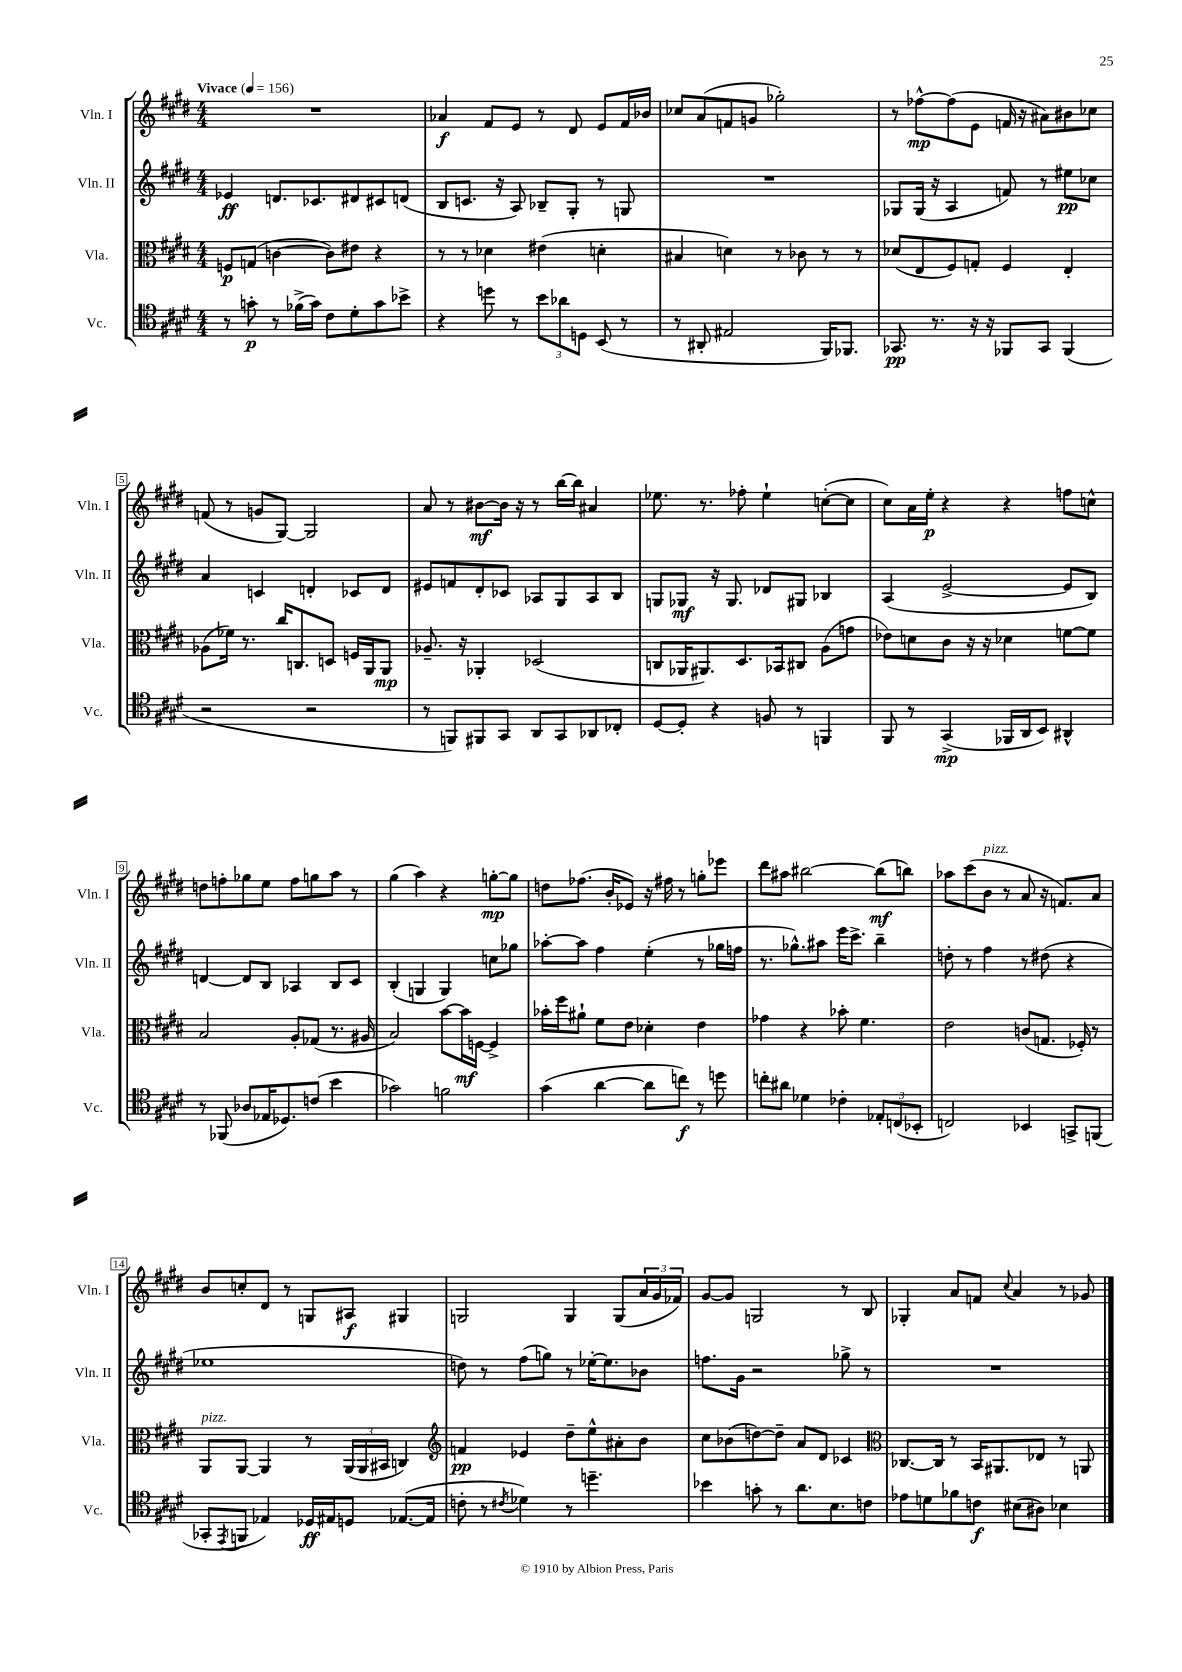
<<
\new StaffGroup <<
\new Staff = "s0" \with { instrumentName = "Vln. I" shortInstrumentName = "Vln. I" } {
    \clef treble \key e \major \numericTimeSignature \time 4/4 \tempo "Vivace" 4 = 156
    R1 |
    aes'4\f fis'8 e'8 r8 dis'8 e'8 fis'16 bes'16 |
    ces''8 a'8( f'8 g'8 ges''2-.) |
    r8 fes''8~-^\mp fes''8( e'8 f'16 r16 ais'8) bis'8 ces''8 |
    f'8( r8 g'8 gis8~) gis2 |
    a'8 r8 bis'8~\mf bis'16 r16 r8 b''16~ b''16 ais'4 |
    ees''8. r8. fes''8-. ees''4-! c''8~-.( c''8 |
    cis''8) a'16 e''16-.\p r4 r4 f''8 c''8-^ |
    d''8 f''8-. ges''8 e''8 f''8 g''8 a''8 r8 |
    gis''4( a''4) r4 g''8~-.\mp g''8 |
    d''8 fes''8.( b'16-. ees'8) r16 fis''16 r8 g''8-. ees'''8 |
    dis'''8 ais''8 bis''2~ bis''8\mf( b''8) |
    aes''8 cis'''8( b'8^\markup { \italic "pizz." } r8 a'8 r16 f'8.) a'8 |
    b'8 c''8-. dis'8 r8 g8 ais8\f gis4 |
    g2 g4 g8( \tuplet 3/2 { a'16 gis'16 fes'16) } |
    gis'8~ gis'8 g2 r8 b8 |
    ges4-. a'8 f'8 \appoggiatura { cis''8 } a'4 r8 ges'8 \bar "|." |
}
\new Staff = "s1" \with { instrumentName = "Vln. II" shortInstrumentName = "Vln. II" } {
    \clef treble \key e \major \numericTimeSignature \time 4/4
    ees'4\ff d'8. ces'8. dis'8 cis'8 d'8( |
    b8 c'8. r16 a8) bes8-- gis8-. r8 g8 |
    R1 |
    ges8 ges16( r16 a4 f'8) r8 eis''8\pp ces''8 |
    a'4 c'4 d'4-. ces'8 d'8 |
    eis'8 f'8 dis'8-. ces'8 aes8 gis8 aes8 b8 |
    g8 ges8\mf r16 ges8. des'8 gis8 bes4 |
    a4( e'2~-> e'8 b8) |
    d'4~ d'8 b8 aes4 b8 cis'8 |
    b4-.( g4 g4) c''8 ges''8 |
    aes''8~-. aes''8 fis''4 e''4-.( r8 ges''16 f''16 |
    r8. ges''8.-^) ais''8 e'''16 cis'''8.-> b''4-- |
    d''8-. r8 fis''4 r8 dis''8( r4 |
    ees''1 |
    d''8) r8 fis''8( g''8) r8 ees''16~-. ees''8. bes'8 |
    f''8. gis'16 r2 ges''8-> r8 |
    R1 \bar "|." |
}
\new Staff = "s2" \with { instrumentName = "Vla." shortInstrumentName = "Vla." } {
    \clef alto \key e \major \numericTimeSignature \time 4/4
    f8\p g8( c'4~ c'8) eis'8 r4 |
    r8 r8 des'4 eis'4( d'4-. |
    bis4 d'4) r8 ces'8 r8 r8 |
    des'8( e8 fis8) g8-. fis4 e4-. |
    aes8( fes'16) r8. cis''16 c8. d8 f16 a,16 a,8\mp |
    aes8.-- r16 aes,4-. des2( |
    c8 aes,16 ais,8.) dis8. bes,16 cis8 a8( g'8 |
    ees'8) d'8 cis'8 r16 r16 des'4 f'8~ f'8 |
    b2 a8-. ges8( r8. ais16 |
    b2) b'8~ b'16\mf f16~ f4-> |
    bes'16-. fis''16 ais'8-! fis'8 e'8 des'4-. e'4 |
    ges'4 r4 bes'8-. fis'4. |
    e'2 c'8( g8. fes16-.) r8 |
    a,8^\markup { \italic "pizz." } a,8~ a,4 r8 \tuplet 3/2 { a,16( a,16 bis,16 } c4) |
    \clef treble f'4\pp ees'4 dis''8-- e''8-^ ais'8-. b'8 |
    cis''8 bes'8( d''8~) d''8-- a'8 dis'8 ces'4 |
    \clef alto ces8.~ ces16 r8 b,16 ais,8. ees8 r8 a,8 \bar "|." |
}
\new Staff = "s3" \with { instrumentName = "Vc." shortInstrumentName = "Vc." } {
    \clef tenor \key e \major \numericTimeSignature \time 4/4
    r8 g'8-.\p r8 fes'16->( g'16) cis'8 dis'8-. g'8 bes'8-> |
    r4 d''8 r8 \tuplet 3/2 { b'8 aes'8 d8 } b,8( r8 |
    r8 ais,8-. eis2 fis,16) fes,8. |
    ges,8.\pp r8. r16 r16 fes,8 ges,8 fes,4( |
    r2 r2 |
    r8 f,8) fis,8 gis,8 a,8 gis,8 aes,8 ces8-. |
    dis8~ dis8-. r4 f8 r8 f,4 |
    fis,8 r8 gis,4->\mp( fes,16 a,16 b,8) ais,4-^ |
    r8 fes,8( aes8 ees16 des8.) c'8( b'4 |
    ges'2) f'2 |
    gis'4( a'4~ a'8 c''8\f) r8 d''8 |
    c''8-. ais'8 des'4 ces'4-. \tuplet 3/2 { ees8-. c8( bes,8-. } |
    c2) bes,4 g,8-> f,8( |
    ges,8-. \acciaccatura { e,8 } f,8 ees4) des16\ff eis16 d8 ees8.~( ees16 |
    c'8-. r8 \acciaccatura { cis'8 } des'4) r8 d''4.-- |
    bes'4 g'8-. r8 a'8. b8. c'8 |
    ees'8 d'8 fes'8 c'8\f bis8( ais8) bes4 \bar "|." |
}
>>
>>
\layout { \context { \Score \override BarNumber.stencil = #(make-stencil-boxer 0.1 0.3 ly:text-interface::print) } }
